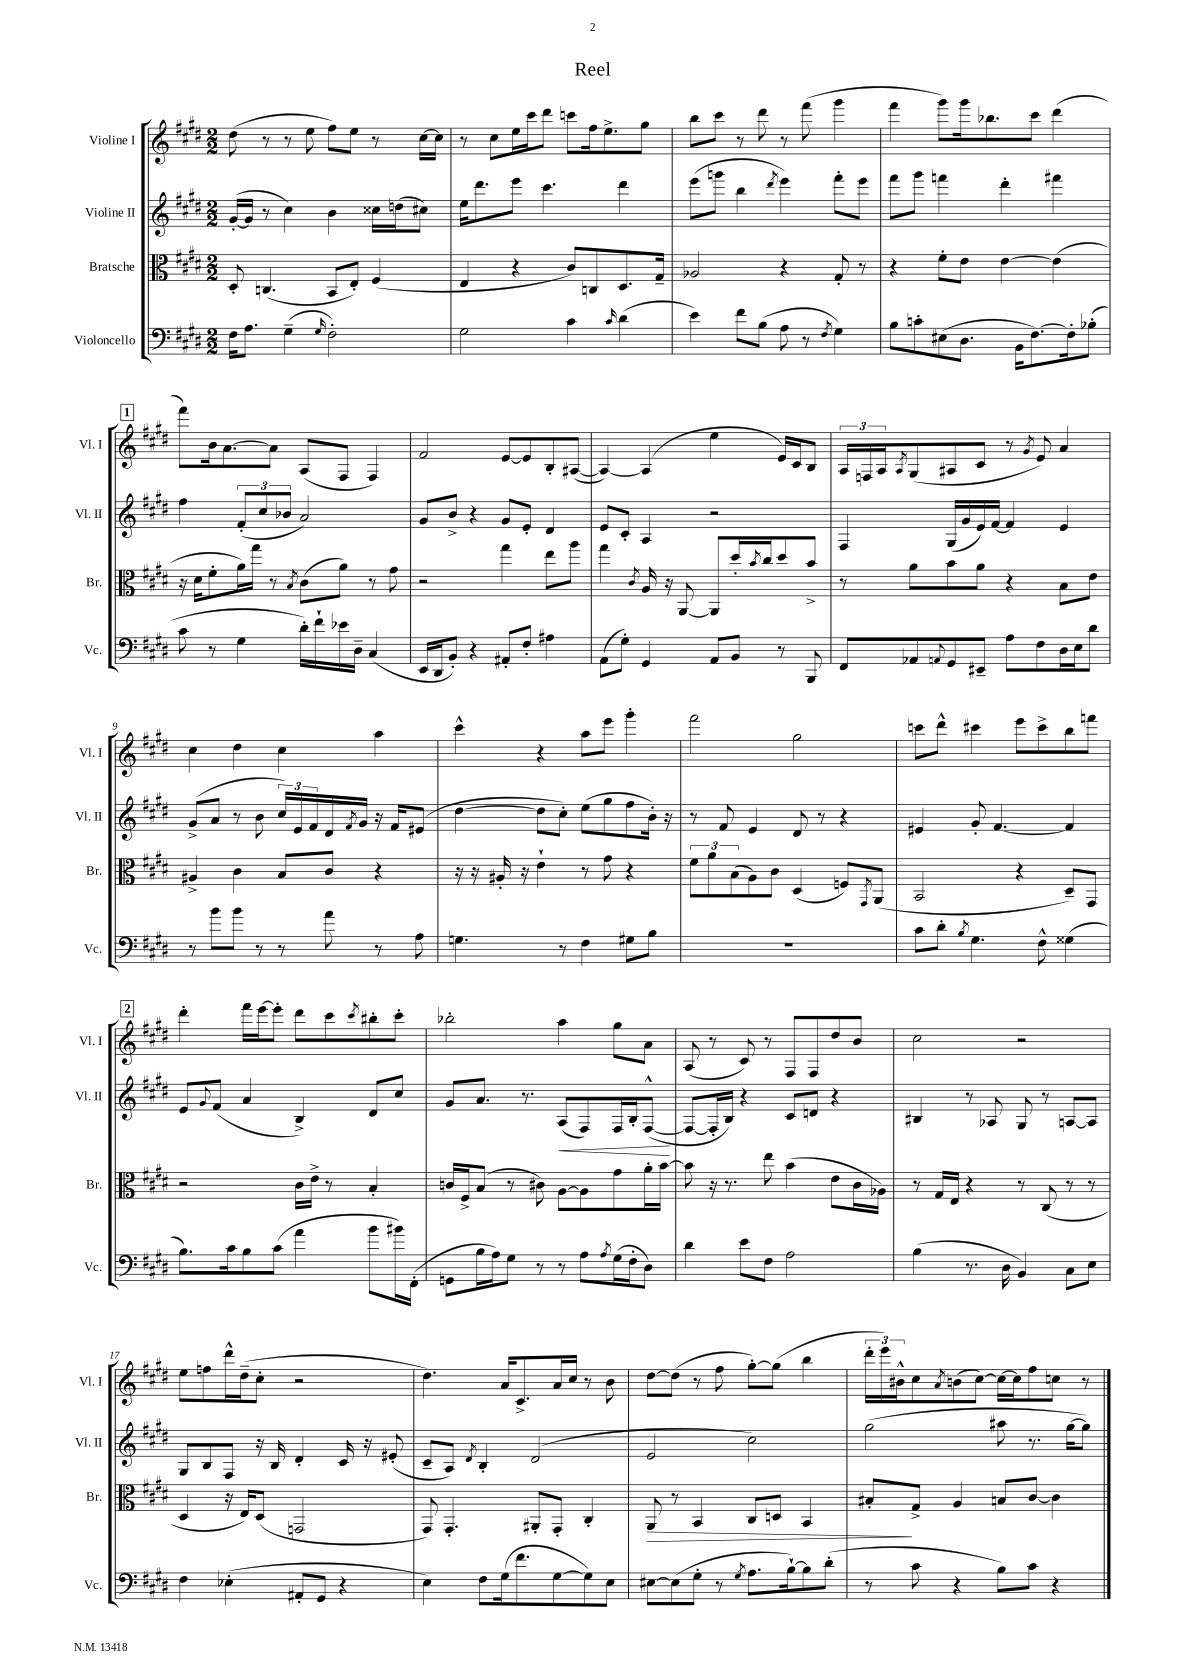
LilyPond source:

\header { title = "Reel" }
<<
\new StaffGroup <<
\new Staff = "s0" \with { instrumentName = "Violine I" shortInstrumentName = "Vl. I" } {
    \clef treble \key e \major \numericTimeSignature \time 2/2
    dis''8( r8 r8 e''8 fis''8) e''8 r8 cis''16~ cis''16 |
    r8 cis''8 e''16 cis'''16 dis'''8 c'''8 fis''16 e''8.-> gis''8 |
    b''8 cis'''8 r8 dis'''8 r8 fis'''8( gis'''4 |
    fis'''4 gis'''8) gis'''16 bes''8. cis'''8 dis'''4( |
    \mark \markup { \box "1" } fis'''8) b'16 a'8.~ a'8 a8( fis8 fis4) |
    fis'2 e'8~ e'8 b8-. ais8~( |
    ais4~) ais4( e''4 e'16) cis'16 b8 |
    \tuplet 3/2 { a16 f16 a16 } \acciaccatura { a8 } gis8( ais8 cis'8 r8 \acciaccatura { gis'8 } e'8) a'4 |
    cis''4 dis''4 cis''4 a''4 |
    cis'''4-^ r4 a''8 e'''8 gis'''4-. |
    fis'''2 gis''2 |
    c'''8 dis'''8-^ cis'''4 e'''8 cis'''8-> b''8 f'''8 |
    \mark \markup { \box "2" } dis'''4-. fis'''16 e'''16~ e'''8-. dis'''8 cis'''8 \acciaccatura { cis'''8 } bis''8-. cis'''8-. |
    bes''2-. a''4 gis''8 a'8 |
    a8( r8 cis'8) r8 fis8 fis8 dis''8 b'8 |
    cis''2 r2 |
    e''8 f''8 dis'''16-^ dis''16--( cis''8-. r2 |
    dis''4.) a'16 cis'8.-> a'16 cis''16 r8 b'8 |
    dis''8~ dis''8( r8 fis''8 gis''8~-.) gis''8( b''4 |
    \tuplet 3/2 { dis'''16-. e'''16) bis'16-^ } cis''8 \acciaccatura { a'8 } b'8( cis''8~) cis''16~ cis''16 fis''8 c''8 r8 \bar "|." |
}
\new Staff = "s1" \with { instrumentName = "Violine II" shortInstrumentName = "Vl. II" } {
    \clef treble \key e \major \numericTimeSignature \time 2/2
    gis'16~-.( gis'16 r8 cis''4) b'4 cisis''16 d''16( cis''8) |
    e''16 dis'''8. e'''8 cis'''4. dis'''4 |
    e'''8( g'''8 b''4 \acciaccatura { dis'''8 } e'''4) fis'''8-. e'''8 |
    fis'''8 gis'''8 f'''4 dis'''4-. fis'''4 |
    \mark \markup { \box "1" } fis''4 \tuplet 3/2 { fis'8-.( cis''8 bes'8 } a'2) |
    gis'8 b'8-> r4 gis'8 e'8-. dis'4 |
    e'8 cis'8-. a4 r2 |
    fis4 gis16( gis'16 e'16) fis'16~ fis'4 e'4 |
    gis'8->( a'8 r8 b'8 \tuplet 3/2 { cis''16) e'16 fis'16 } dis'16 \acciaccatura { fis'8 } gis'16 r16 fis'16 eis'8( |
    dis''4~ dis''8 cis''8-.) e''8( gis''8 fis''8 b'16-.) r16 |
    r8 fis'8 e'4 dis'8 r8 r4 |
    eis'4 gis'8-. fis'4.~ fis'4 |
    \mark \markup { \box "2" } e'8 \appoggiatura { gis'8 } fis'8( a'4 b4->) dis'8 cis''8 |
    gis'8 a'8. r8. a8\<( fis8) fis16 b16-. fis8~-^\!( |
    fis8~ fis16-. b16) r4 cis'8 d'8 r4 |
    bis4 r8 aes8 gis8 r8 a8~ a8 |
    gis8 b8 fis8 r16 b16 dis'4-. cis'16 r16 eis'8-.( |
    cis'8-- a8) \acciaccatura { dis'8 } b4-. dis'2( |
    e'2 cis''2) |
    gis''2( ais''8 r8. gis''16~ gis''8) \bar "|." |
}
\new Staff = "s2" \with { instrumentName = "Bratsche" shortInstrumentName = "Br." } {
    \clef alto \key e \major \numericTimeSignature \time 2/2
    dis8-. c4.( b,8 e8-.) fis4( |
    e4 r4 cis'8) c8 dis8. gis16-- |
    aes2 r4 gis8-. r8 |
    r4 fis'8-. e'8 e'4~ e'4( |
    \mark \markup { \box "1" } r16 dis'16 fis'8-. a'16) gis''16 r8 \acciaccatura { b8 } cis'8( a'8) r8 gis'8 |
    r2 gis''4 e''8 a''8 |
    gis''4 \acciaccatura { cis'8 } a16 r16 a,8~ a,8 dis''16-. \acciaccatura { b'8 } cis''16 dis''8 b'8-> |
    r8 a'8 b'8 a'8 r4 b8 e'8 |
    ais4-> cis'4 b8 cis'8 r4 |
    r16 r16 ais16-. r16 e'4-! r8 gis'8 r4 |
    \tuplet 3/2 { fis'8 a'8 b8( } a8) cis'8 dis4( f8) \acciaccatura { gis,8 } a,8( |
    b,2 r4 dis8--) gis,8 |
    \mark \markup { \box "2" } r2 cis'16 e'16-> r8 b4-. |
    c'16 fis16-> b8( r8 cis'8) a8~ a8 gis'8 a'16-. b'16~ |
    b'8 r16 r8. e''8 b'4( e'8 cis'16 aes16) |
    r8 gis16 e16 r4 r8 cis8( r8 r8 |
    dis4 r16 e16) dis8( g,2 |
    gis,8) gis,4.-. ais,8-. gis,8-. cis4-. |
    a,8\> r8 b,4 cis8 d8 b,4 |
    bis8-.\! gis8-> a4 b8 cis'8~ cis'4 \bar "|." |
}
\new Staff = "s3" \with { instrumentName = "Violoncello" shortInstrumentName = "Vc." } {
    \clef bass \key e \major \numericTimeSignature \time 2/2
    fis16 a8. gis4--( \grace { gis16 } fis2-.) |
    gis2 cis'4 \grace { cis'16 } dis'4( |
    e'4) fis'8 b8( a8 r8 \acciaccatura { fis8 } gis4) |
    b8 c'8-. eis8( dis8. b,16 fis8.~) fis16-. bes8-.( |
    \mark \markup { \box "1" } cis'8 r8 gis4 dis'16-.) fis'16-! ees'16 dis16-- cis4( |
    e,16 dis,16 b,8-.) r4 ais,8-. fis8-. ais4 |
    a,8( gis8-.) gis,4 a,8 b,8 r8 b,,8 |
    fis,8 aes,8 \appoggiatura { a,8 } gis,8 eis,8-- a8 fis8 dis16 e16 dis'8 |
    r8 b'8 b'8 r8 r8 a'8 r8 a8 |
    g4. r8 fis4 gis8 b8 |
    R1 |
    cis'8 dis'8-. \acciaccatura { b8 } gis4. fis8-^ gisis4( |
    \mark \markup { \box "2" } b8.) cis'16 b8 cis'8( a'4 b'8 bis'16) fis,16-.( |
    g,8 b16 a16) gis8 r8 r8 a8 \acciaccatura { a8 } gis16( fis16-. dis8) |
    dis'4 e'8 fis8 a2 |
    b4( r8. dis16 b,4) cis8 e8 |
    fis4 ees4-.( ais,8-. gis,8 r4 |
    e4) fis8 gis16( fis'8. gis8~ gis8) e8 |
    eis8~ eis8( gis8-. r8 \acciaccatura { gis8 } a8. b16~-!) b8 dis'8-.( |
    r8 cis'8 r4 b8) cis'8 r4 \bar "|." |
}
>>
>>
